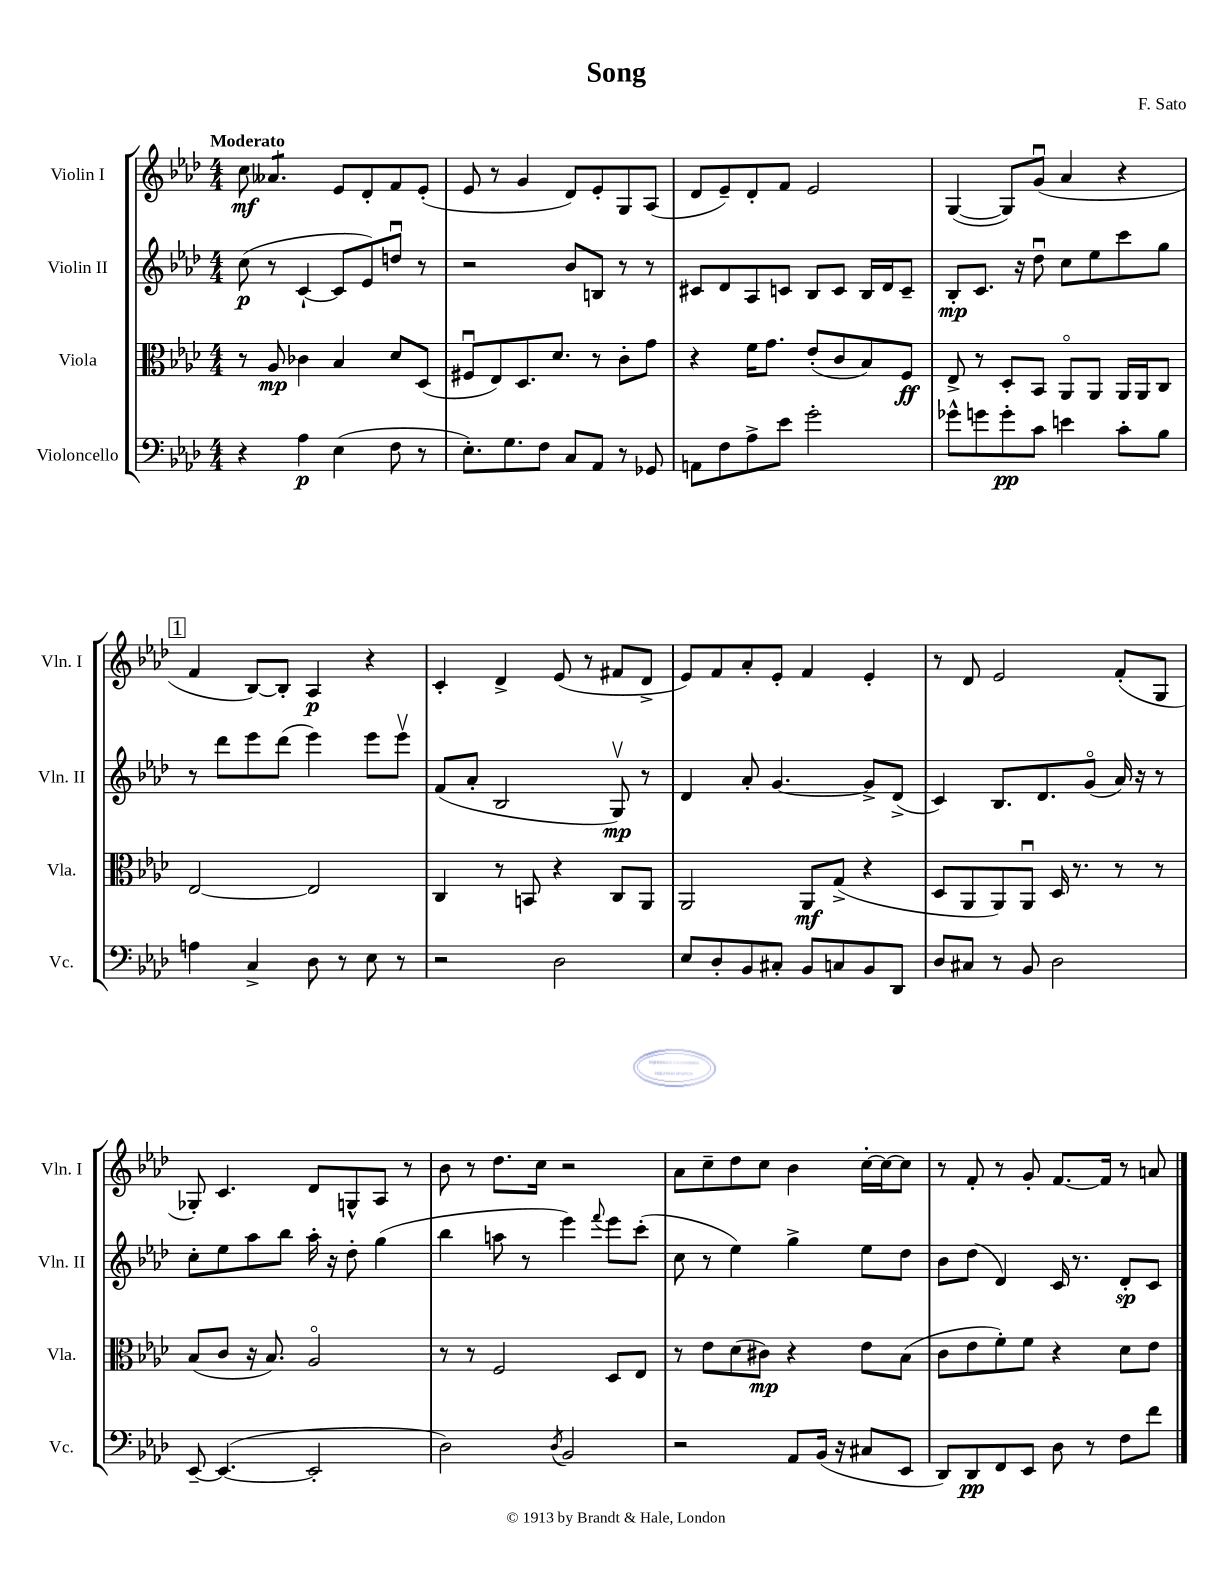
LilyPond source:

\header { title = "Song" composer = "F. Sato" }
<<
\new StaffGroup <<
\new Staff = "s0" \with { instrumentName = "Violin I" shortInstrumentName = "Vln. I" } {
    \clef treble \key aes \major \numericTimeSignature \time 4/4 \tempo "Moderato"
    c''8\mf aeses'4.:8 ees'8 des'8-. f'8 ees'8-.( |
    ees'8 r8 g'4 des'8) ees'8-. g8 aes8( |
    des'8 ees'8--) des'8-. f'8 ees'2 |
    g4~( g8) g'8\downbow( aes'4 r4 |
    \mark \markup { \box "1" } f'4 bes8~) bes8-. aes4\p r4 |
    c'4-. des'4-> ees'8( r8 fis'8 des'8-> |
    ees'8) f'8 aes'8-. ees'8-. f'4 ees'4-. |
    r8 des'8 ees'2 f'8-.( g8 |
    ges8-.) c'4. des'8 g8-^ aes8 r8 |
    bes'8 r8 des''8. c''16 r2 |
    aes'8 c''8-- des''8 c''8 bes'4 c''16~-. c''16~ c''8 |
    r8 f'8-. r8 g'8-. f'8.~ f'16 r8 a'8 \bar "|." |
}
\new Staff = "s1" \with { instrumentName = "Violin II" shortInstrumentName = "Vln. II" } {
    \clef treble \key aes \major \numericTimeSignature \time 4/4
    c''8\p( r8 c'4~-! c'8 ees'8) d''8\downbow r8 |
    r2 bes'8 b8 r8 r8 |
    cis'8 des'8 aes8 c'8 bes8 c'8 bes16 des'16 c'8-- |
    bes8-.\mp c'8. r16 des''8\downbow c''8 ees''8 c'''8 g''8 |
    \mark \markup { \box "1" } r8 des'''8 ees'''8 des'''8( ees'''4) ees'''8 ees'''8\upbow |
    f'8( aes'8-. bes2 g8\upbow\mp) r8 |
    des'4 aes'8-. g'4.~ g'8-> des'8->( |
    c'4) bes8. des'8. g'8\flageolet( aes'16) r16 r8 |
    c''8-. ees''8 aes''8 bes''8 aes''16-. r16 des''8-. g''4( |
    bes''4 a''8 r8 ees'''4) \appoggiatura { f'''8 } ees'''8 c'''8-.( |
    c''8 r8 ees''4) g''4-> ees''8 des''8 |
    bes'8 des''8( des'4) c'16 r8. des'8-.\sp c'8 \bar "|." |
}
\new Staff = "s2" \with { instrumentName = "Viola" shortInstrumentName = "Vla." } {
    \clef alto \key aes \major \numericTimeSignature \time 4/4
    r8 aes8\mp ces'4 bes4 des'8 des8( |
    fis8\downbow ees8) des8. des'8. r8 c'8-. g'8 |
    r4 f'16 g'8. ees'8-.( c'8 bes8) f8\ff |
    ees8-> r8 des8-. bes,8 aes,8\flageolet aes,8 aes,16 aes,16 c8 |
    \mark \markup { \box "1" } ees2~ ees2 |
    c4 r8 b,8 r4 c8 aes,8 |
    aes,2 aes,8\mf g8->( r4 |
    des8 aes,8 aes,8) aes,8\downbow des16 r8. r8 r8 |
    bes8( c'8 r16 bes8.) aes2\flageolet |
    r8 r8 f2 des8 ees8 |
    r8 ees'8 des'8( cis'8\mp) r4 ees'8 bes8( |
    c'8 ees'8 f'8-.) f'8 r4 des'8 ees'8 \bar "|." |
}
\new Staff = "s3" \with { instrumentName = "Violoncello" shortInstrumentName = "Vc." } {
    \clef bass \key aes \major \numericTimeSignature \time 4/4
    r4 aes4\p ees4( f8 r8 |
    ees8.-.) g8. f8 c8 aes,8 r8 ges,8 |
    a,8 f8 aes8-> ees'8 g'2-. |
    ges'8-^ g'8 g'8-.\pp c'8 e'4 c'8-. bes8 |
    \mark \markup { \box "1" } a4 c4-> des8 r8 ees8 r8 |
    r2 des2 |
    ees8 des8-. bes,8 cis8-. bes,8 c8 bes,8 des,8 |
    des8 cis8 r8 bes,8 des2 |
    ees,8~-- ees,4.~( ees,2-. |
    des2) \acciaccatura { des8 } bes,2 |
    r2 aes,8 bes,16( r16 cis8 ees,8 |
    des,8) des,8\pp f,8 ees,8 des8 r8 f8 f'8 \bar "|." |
}
>>
>>
\layout { \context { \Score \remove "Bar_number_engraver" } }
